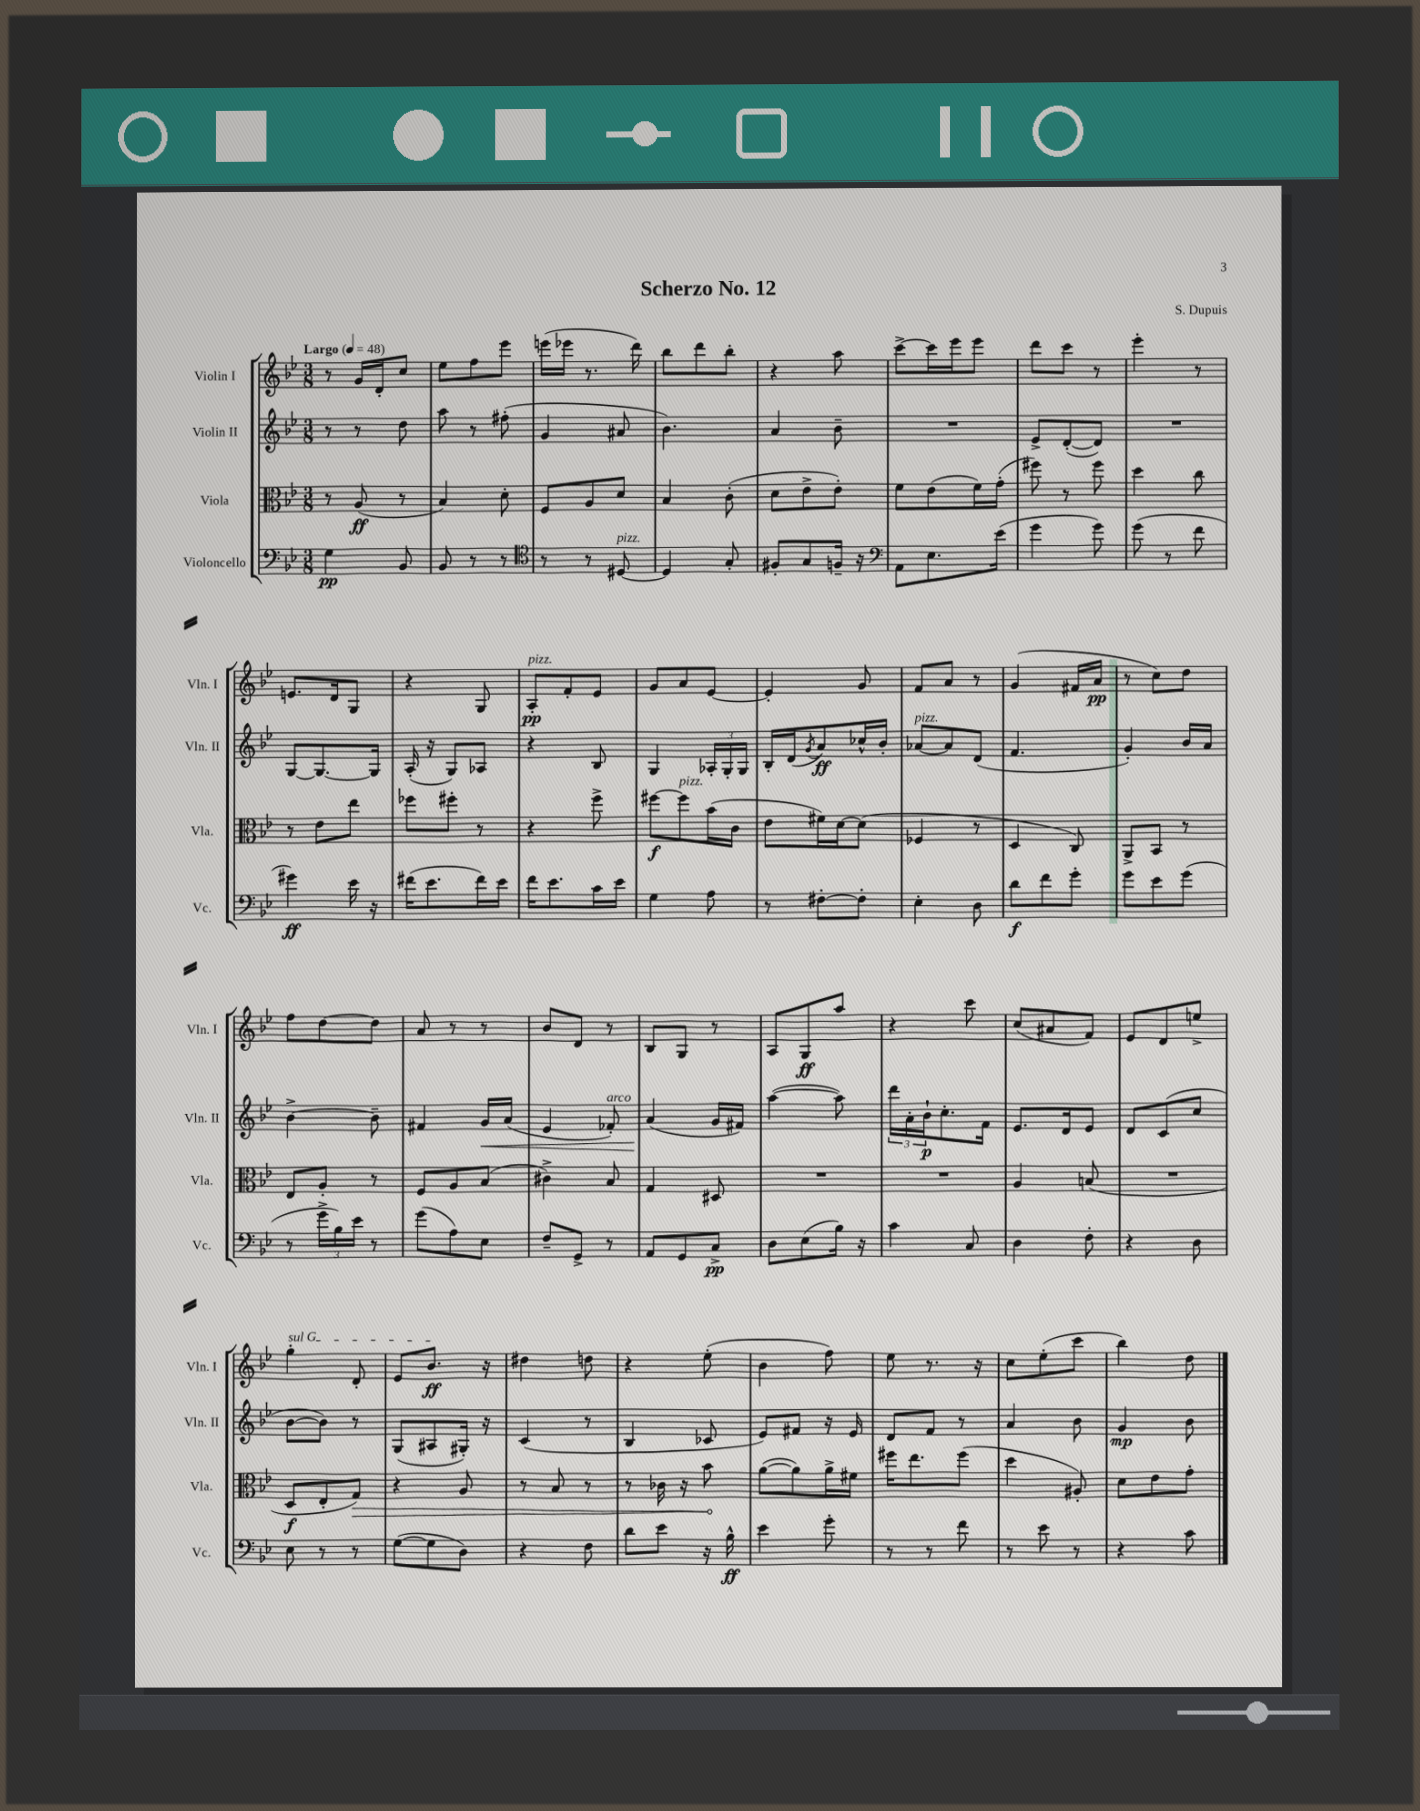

**kern	**kern	**kern	**kern
*staff4	*staff3	*staff2	*staff1
*clefF4	*clefC3	*clefG2	*clefG2
*k[b-e-]	*k[b-e-]	*k[b-e-]	*k[b-e-]
*M3/8	*M3/8	*M3/8	*M3/8
*MM48	*MM48	*MM48	*MM48
4G	8r	8r	8r
.	(8A	8r	16g
.	.	.	16d'
8BB-	8r	8dd	8cc
=	=	=	=
8BB-	4B-)	8aa	8ee-
8r	.	8r	8ff
8r	8d'	(8ff#'	8eee-
=	=	=	=
*clefC4	*	*	*
8r	8F	4g	(16eee
.	.	.	16eee-
8r	8A	.	8.r
[8D#	8d	8a#	.
.	.	.	16ddd)
=	=	=	=
4D#]	4B-	4.b-)	8bb-
.	.	.	8ddd
8G'	(8c'	.	8bb-'
=	=	=	=
8F#'	8d	4a	4r
8G	8e-^	.	.
16F~	8e-')	8b-~	8aa
16r	.	.	.
=	=	=	=
*clefF4	*	*	*
8AA	8f	4.r	[8ccc^
8.E-	(8e-	.	16ccc]
.	.	.	16eee-
.	16f)	.	8eee-
(16e-	(16g'	.	.
=	=	=	=
4g	8ff#)	8e-^	8ddd
.	8r	([8d'	8ccc
8g)	8ff#	8d])	8r
=	=	=	=
(8g	4dd	4.r	4eee-'
8r	.	.	.
8f	8cc	.	8r
=	=	=	=
4g#)	8r	[8G	8.e
.	8e-	8.G_	.
.	.	.	16d
16e-	8ee-	.	8G
16r	.	16G]	.
=	=	=	=
(16f#	8ff-	(16A'	4r
8.e-	.	16r	.
.	8ff#'	8G)	.
16f#)	8r	8A-	8G
16e-	.	.	.
=	=	=	=
16f	4r	4r	8A'
8.e-	.	.	.
.	.	.	8f'
16c	8ff^	8B-	8e-
16e-	.	.	.
=	=	=	=
4G	[8ff#	4G	8g
.	8ff#]	.	8a
8A	(16b-	24A-'	[8e-
.	.	24G'	.
.	16c	.	.
.	.	24G	.
=	=	=	=
8r	8e-	16B-'	4e-']
.	.	(16d	.
.	.	8qg	.
[8F#'	16f#)	8a)	.
.	[16d	.	.
8F#']	(8d]	16cc-^^	8g
.	.	16b-'	.
=	=	=	=
4E-'	4F-	[8a-	8f
.	.	8a-]	8a
8D	8r	(8d	8r
=	=	=	=
8d	4D	4.f	(4g
8f	.	.	.
8g'	8C)	.	16f#
.	.	.	16a
=	=	=	=
8g	8AA^	4g')	8r
8e-	8BB-	.	8cc)
(8g	8r	16b-	8dd
.	.	16a	.
=	=	=	=
8r	8E-	[4b-^	8ff
24g^	8A'	.	[8dd
24B-)	.	.	.
24e-	.	.	.
8r	8r	8b-~]	8dd]
=	=	=	=
(8g	8F	4f#	8a
8A)	8A	.	8r
8E-	(8B-	16g	8r
.	.	(16a	.
=	=	=	=
8F~	4c#^)	4e-	8b-
8GG^	.	.	8d
8r	8B-	8f-')	8r
=	=	=	=
8AA	4G	(4a	8B-
8GG	.	.	8G
8C^	8D#	16g	8r
.	.	16f#)	.
=	=	=	=
8D	4.r	([4aa	8A
(8E-	.	.	8G
16B-)	.	8aa])	8aa
16r	.	.	.
=	=	=	=
4c	4.r	24ddd	4r
.	.	24a'	.
.	.	24b-`	.
.	.	8.cc'	.
8C	.	.	8ccc
.	.	16f	.
=	=	=	=
4D	4A	8.e-	(8cc
.	.	.	8a#
.	.	16d	.
8F'	(8B	8e-	8f)
=	=	=	=
4r	4.r	8d	8e-
.	.	(8c	8d
8D	.	8cc	8ee^
=	=	=	=
8E-	8D	[8b-	4gg'
8r	8E-'	8b-])	.
8r	8G)	8r	8d'
=	=	=	=
([8G	4r	(8G	8e-
8G]	.	8A#	8.b-
8D)	8A	16G#')	.
.	.	16r	16r
=	=	=	=
4r	8r	(4c	4dd#
.	8B-	.	.
8F	8r	8r	8dd
=	=	=	=
8d	8r	4B-	4r
8e-	16c-	.	.
.	16r	.	.
16r	8b-	8c-	(8ee-'
16B-^^	.	.	.
=	=	=	=
4e-	([8a	8e-)	4b-
.	8a])	8f#	.
8g'	16a^	16r	8ff)
.	16f#	16e-	.
=	=	=	=
8r	16ff#	8d	8ee-
.	8.ee-	.	.
8r	.	8f	8.r
8f	(8ff#	8r	.
.	.	.	16r
=	=	=	=
8r	4dd	4a	8cc
8e-	.	.	(8ee-'
8r	8A#')	8b-	8ccc
=	=	=	=
4r	8d	4g	4bb-)
.	8e-	.	.
8c	8g'	8b-	8dd
==	==	==	==
*-	*-	*-	*-
